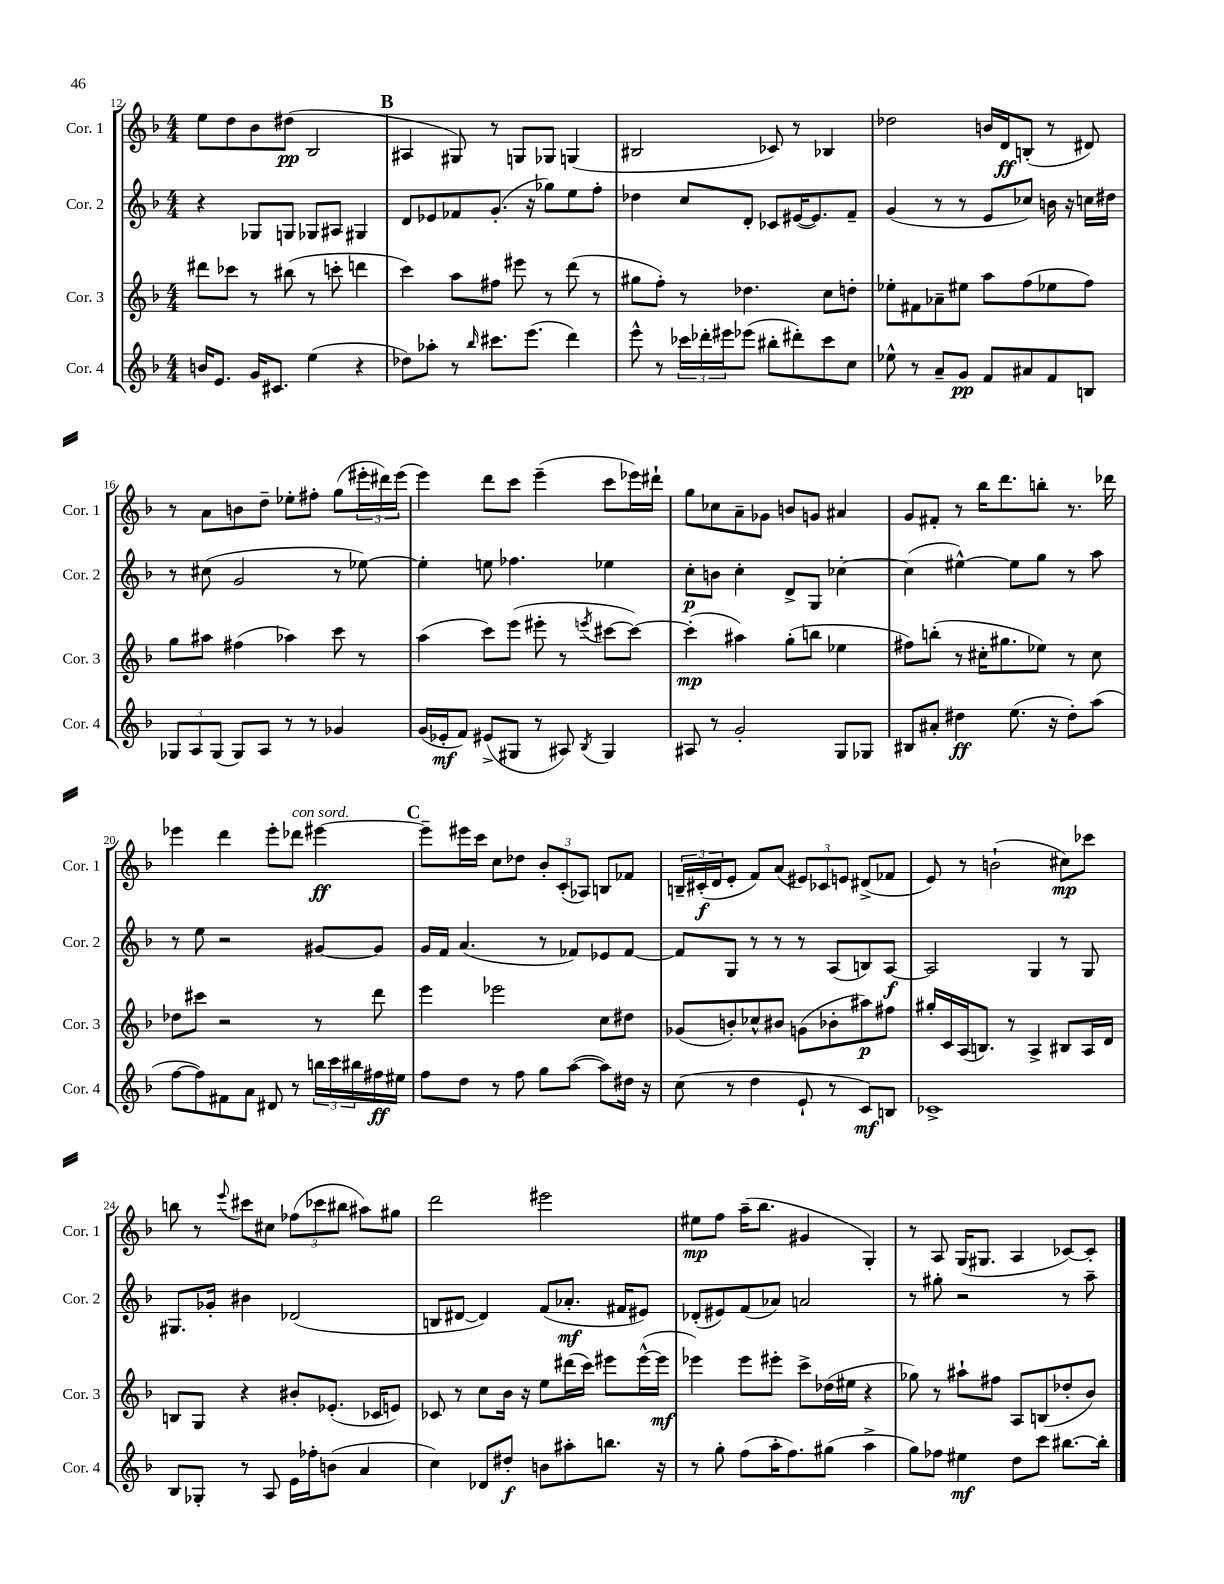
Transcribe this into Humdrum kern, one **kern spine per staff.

**kern	**kern	**kern	**kern
*staff4	*staff3	*staff2	*staff1
*clefG2	*clefG2	*clefG2	*clefG2
*k[b-]	*k[b-]	*k[b-]	*k[b-]
*M4/4	*M4/4	*M4/4	*M4/4
16b	8ddd#	4r	8ee
8.e	.	.	.
.	8ccc-	.	8dd
16g	8r	8G-	8b-
8.c#	.	.	.
.	(8bb#	8G	(8dd#
(4ee	8r	8G-	2B-
.	8ccc'	8A#	.
4r	4ddd	4G#	.
=	=	=	=
8dd-)	4ccc)	8d	4A#
8aa-'	.	8e-	.
8r	8aa	8f-	8G#)
16qqbb-	.	.	.
8.ccc#	8ff#	(8.g'	8r
.	8eee#	.	8G
(8.eee	.	16r	.
.	8r	8gg-)	8G-
4ddd)	(8ddd	8ee	(4G
.	8r	8ff'	.
=	=	=	=
8eee^^	8gg#	4dd-	2B#
8r	8ff')	.	.
24ccc-	8r	8cc	.
24ddd-'	.	.	.
24eee#	.	.	.
(8eee-	4.dd-	8d'	.
8bb#'	.	8c-	8c-)
8ddd#')	.	([16e#	8r
.	.	8.e#])	.
8ccc-	8cc	.	4B-
8cc	8dd'	8f~	.
=	=	=	=
8ee-^^	8ee-'	(4g	2dd-
8r	8f#	.	.
8a~	8a-~	8r	.
8g	8ee#	8r	.
8f	8aa	8e	16b
.	.	.	16d
8a#	(8ff	8cc-)	(8B'
8f	8ee-	16b	8r
.	.	16r	.
8B	8ff)	16cc	8d#)
.	.	16dd#	.
=	=	=	=
12G-	8gg	8r	8r
12A	.	.	.
.	8aa#	(8cc#	8a
(12G-	.	.	.
8G-)	(4ff#	2g	8b
8A	.	.	8dd~
8r	4aa-)	.	8ee-'
8r	.	.	8ff#'
4g-	8ccc	8r	(8gg
.	8r	[8ee-)	24eee#'
.	.	.	24ddd#)
.	.	.	(24eee#
=	=	=	=
(16g	(4aa	4ee-']	4eee)
16e-'	.	.	.
8f)	.	.	.
(8e#^	8ccc)	8ee	8ddd
8G#	(8eee	4.ff-	8ccc
8r	8eee#'	.	(4eee~
8A#)	8r	.	.
8qB-	8qeee	.	.
4G#	[8ccc#	4ee-	8ccc
.	8ccc#_)	.	16eee-)
.	.	.	16ddd#`
=	=	=	=
8A#	(4ccc#']	8cc'	8gg
8r	.	8b	8cc-
2g'	4aa#)	4cc'	8a~
.	.	.	8g-
.	(8gg'	8d^	8b
.	8bb	8G	8g
8G	4ee-	[4cc-'	4a#
8G-	.	.	.
=	=	=	=
8B#	8ff#)	(4cc-]	8g
8a#'	(8bb'	.	8f#'
4dd#	8r	[4ee#^^)	8r
.	16cc#'	.	16bb-
.	8.gg#	.	8.ddd
(8.ee	.	8ee#]	.
.	8ee-)	8gg	8bb'
16r	.	.	.
8dd#')	8r	8r	8.r
(8aa	8cc#	8aa	.
.	.	.	16ddd-
=	=	=	=
[8ff	8dd-	8r	4eee-
8ff])	8ccc#	8ee	.
8f#	2r	2r	4ddd
8a	.	.	.
8d#	.	.	8eee-'
8r	.	.	8ddd-
24bb	8r	[8g#	[4eee#
24ccc	.	.	.
24bb#	.	.	.
16ff#	8ddd	8g#]	.
16ee#	.	.	.
=	=	=	=
8ff	4eee	16g	8eee#~]
.	.	16f	.
8dd	.	(4.a	16eee#
.	.	.	16ccc
8r	2eee-	.	8cc
8ff	.	.	8dd-
8gg	.	8r	12b-'
.	.	.	(12c'
([8aa	.	8f-)	.
.	.	.	12A-)
8aa])	8cc	8e-	8B
16dd#	8dd#	[8f-	8f-
16r	.	.	.
=	=	=	=
(8cc	(8g-	8f-]	24B~
.	.	.	(24c#'
.	.	.	24d
8r	8b')	8G	8e'
4dd	8cc-^^	8r	8f)
.	8b#	8r	(8a
8e`	(8g	8r	12e#)
.	.	.	12c-
8r	8b-'	(8A	.
.	.	.	12e
8c)	8aa#)	8B)	(8d#^
8B	8ff#	[8A	8f-
=	=	=	=
1c-^	16gg#'	2A]	8e)
.	16c	.	.
.	(16A	.	8r
.	8.B)	.	.
.	.	.	(2b`
.	8r	.	.
.	4A^	4G	.
.	8B#	8r	8cc#)
.	16A	8G	8ccc-
.	16d	.	.
=	=	=	=
8B-	8B	8.G#	8bb
8G-'	8G	.	8r
.	.	16g-'	.
.	.	.	8qqeee
8r	4r	4b#	8ccc#
8A	.	.	8cc#
16e	8b#'	(2d-	(12ff-
16ff-'	.	.	.
.	.	.	12ccc-
(8b	(8.e-'	.	.
.	.	.	12bb#
4a	.	.	8aa#)
.	16c-	.	.
.	8e)	.	8gg#
=	=	=	=
4cc)	8c-	8B	2ddd
.	8r	[8d#	.
8d-	8cc	4d#])	.
8dd#'	16b-	.	.
.	16r	.	.
8b	8ee	(8f	2eee#
8aa#'	(16ddd#	8.a-'	.
.	16ccc)	.	.
8.bb	8eee#	.	.
.	.	16f#	.
.	([16eee#^^	8e#)	.
16r	16eee#]	.	.
=	=	=	=
8r	4eee-)	(8d-'	8ee#
8gg'	.	8e#)	8ff
(8ff	8eee-	(8f	(16aa~
.	.	.	8.bb-
16aa'	8eee#'	8a-)	.
8.ff)	.	.	.
.	8ccc^	2a	4g#
(8gg#	(16dd-	.	.
.	16ee#	.	.
4aa^	4r	.	4G')
=	=	=	=
8gg)	8gg-)	8r	8r
8ff-	8r	8gg#'	8A
4ee#	8aa#`	2r	(16G
.	.	.	8.G#
.	8ff#	.	.
8dd	8A	.	4A
8ccc	(8B	.	.
[8.bb#	8dd-'	8r	[8c-)
.	8b-)	8aa~	8c-']
16bb#']	.	.	.
==	==	==	==
*-	*-	*-	*-
